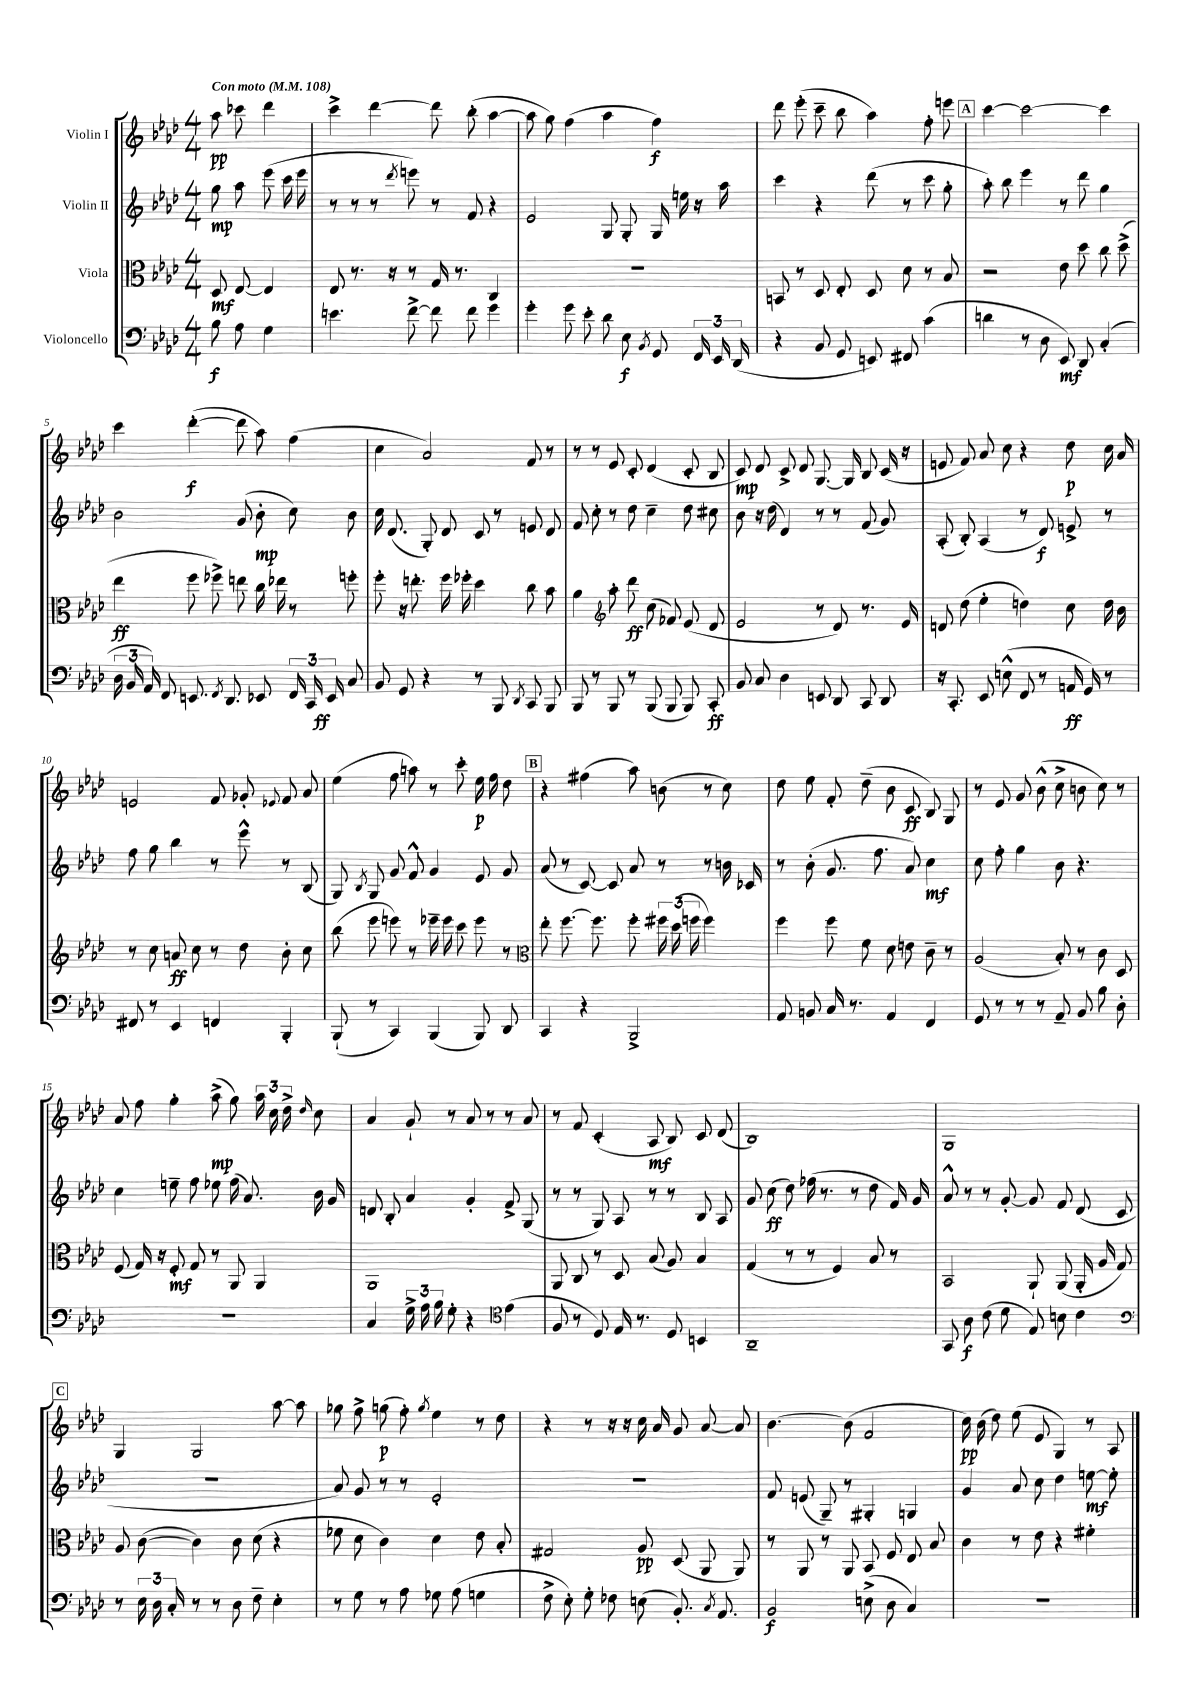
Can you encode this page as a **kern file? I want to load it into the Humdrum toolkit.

**kern	**kern	**kern	**kern
*staff4	*staff3	*staff2	*staff1
*clefF4	*clefC3	*clefG2	*clefG2
*k[b-e-a-d-]	*k[b-e-a-d-]	*k[b-e-a-d-]	*k[b-e-a-d-]
*M4/4	*M4/4	*M4/4	*M4/4
*MM108	*MM108	*MM108	*MM108
8B-	8D-	8gg	8aa-
8A-	[8E-	8aa-	8ccc-
4G	4E-]	(8eee-	4ddd-
.	.	16ccc	.
.	.	16eee-	.
=	=	=	=
4.e	8E-	8r	4ccc^
.	8.r	8r	.
.	.	8r	[4ddd-
.	16r	.	.
.	.	8qddd-	.
[8f^	8r	8eee)	.
8f]	16G	8r	8ddd-]
.	8.r	.	.
8f	.	8f	(8bb-'
4g	4C	4r	[4aa-
=	=	=	=
4g'	1r	2e-	8aa-]
.	.	.	8gg)
8g	.	.	(4ff
8e-'	.	.	.
8d-	.	8G	4aa-
8E-	.	8G'	.
8qBB-	.	.	.
8GG	.	16G	4ff)
.	.	16ee	.
24FF	.	16r	.
24EE-	.	.	.
.	.	16aa-	.
(24DD-	.	.	.
=	=	=	=
4r	8BB	4ccc	8ddd-
.	8r	.	(8eee-'
8BB-	8D-	4r	8ccc~
8GG	8E-'	.	8bb-
8EE)	8D-	(8ddd-	4aa-)
8FF#	8d-	8r	.
(4c	8r	8ccc	8ff'
.	8B-	8gg'	8eee
=	=	=	=
4d	2r	8aa-')	[4ccc
.	.	8bb-	.
8r	.	4eee-	2ccc_
8D-	.	.	.
8EE-)	8e-	8r	.
8DD-	8dd-	8ddd-	.
(4C'	8cc	4gg	4ccc]
.	(8dd-^	.	.
=	=	=	=
24D-	4ee-	2b-	4ccc
24BB-	.	.	.
24AA-)	.	.	.
8FF	.	.	.
8.EE	8ff	.	([4ddd-'
.	8ff-^)	.	.
8qFF	.	.	.
8.DD-	.	.	.
.	8ee	(8g	8ddd-]
8EE-	16cc	8b-'	8aa-)
.	16ee-	.	.
24FF	8r	8cc)	(4ff
24CC	.	.	.
24EE-	.	.	.
8C	8ff'	8b-	.
=	=	=	=
8BB-	8ff'	16cc	4cc
.	.	(8.d-	.
8GG	16r	.	.
.	8.ee'	.	.
4r	.	8G')	2a-)
.	16ff	8d-	.
.	16ff-'	.	.
8r	4dd-	8c	.
8BBB-	.	8r	.
8qDD-	.	.	.
8CC	8cc	8e	8f
8BBB-	8b-	8d-	8r
=	=	=	=
8BBB-	4a-	8f	8r
8r	.	8cc'	8r
*	*clefG2	*	*
8BBB-	8aa-'	8r	8e-
8r	8ddd-	8dd-	8c'
(8BBB-	(8cc	4cc~	(4d-
8BBB-	8f-)	.	.
8BBB-)	(8e-	8dd-	8c'
8CC'	8d-	8cc#	8B-
=	=	=	=
8BB-	2e-	8b-	8c)
8C	.	16r	8d-
.	.	(16dd-	.
4D-	.	4d-)	8c^
.	.	.	8d-
8EE	8r	8r	[8.G
8DD-	8d-)	8r	.
.	.	.	16G]
8CC	8.r	(8f	8B-
8DD-	.	8g)	(16c
.	16e-	.	16r
=	=	=	=
16r	8d	(8A-'	8e
8.CC'	.	.	.
.	(8dd-	8B-')	8f)
8EE-	4ee-'	(4A-	8a-
(8E^^	.	.	8cc
8FF	4dd)	8r	4r
8r	.	8d-)	.
16AA	8cc	8e^	8dd-
16GG)	.	.	.
8r	16dd	8r	16cc
.	16b-	.	16a-
=	=	=	=
8FF#	8r	8ff	2e
8r	8cc	8gg	.
4EE-	8a	4bb-	.
.	8cc	.	.
4FF	8r	8r	8f
.	8dd-	8eee-^^	8g-'
.	.	.	8qqe-
4BBB-'	8b-'	8r	8f
.	8cc	(8B-	8a-
=	=	=	=
(8BBB-`	(8bb-	8G)	(4ee-
.	.	8qB-	.
8r	8eee-	8G	.
4CC)	8eee)	8g	8ff
.	8r	8f^^	8aa)
(4BBB-	16eee-~	4g	8r
.	16eee-	.	.
.	8ccc	.	8ccc'
8BBB-)	8eee-	8e-	16ee-
.	.	.	16ff
8DD-	8r	8g	8dd-
=	=	=	=
*	*clefC3	*	*
4CC	8ee-'	(8a-	4r
.	[8.ff	8r	.
4r	.	[8c)	(4ff#
.	8.ff]	.	.
.	.	8c]	.
2BBB-^	8ff'	8a-	8aa-)
.	24ff#	8r	(8b
.	(24dd-	.	.
.	24ff	.	.
.	4ff)	8r	8r
.	.	16b	8cc)
.	.	16c-	.
=	=	=	=
8AA-	4ff	8r	8dd-
8BB	.	(8b-'	8ee-
16C	8ff	8.g	8f'
8.r	.	.	.
.	8f	.	(8dd-~
.	.	8.ff	.
4AA-	8d-	.	8b-
.	8e	8a-)	8c
4FF	8c~	4cc	8B-)
.	8r	.	8G
=	=	=	=
8GG	(2A-	8cc	8r
8r	.	8ff'	8e-
8r	.	4gg	8g
8r	.	.	(8b-^^
8AA-~	8B-')	8b-	8cc^
8BB-	8r	4.r	8b
8B-	8c	.	8cc)
8D-'	8D-	.	8r
=	=	=	=
1r	(8F	4cc	8a-
.	16G)	.	8ff
.	16r	.	.
.	8F'	8ee~	4gg'
.	8G	8ff	.
.	8r	8ee-	(8aa-^
.	8AA-	(16ff	8gg)
.	.	8.a-)	.
.	4AA-	.	24aa-
.	.	.	24cc
.	.	.	24dd-^
.	.	.	16qqdd-
.	.	16b-	8cc
.	.	16g	.
=	=	=	=
4C	1AA-	8d	4a-
.	.	8B-'	.
24G^	.	4a-	8g`
24A-	.	.	.
24B-	.	.	.
8G'	.	.	8r
4r	.	4g'	8a-
.	.	.	8r
*clefC4	*	*	*
(4e-	.	8f^	8r
.	.	(8G	8a-
=	=	=	=
8F	8AA-	8r	8r
8r	8C	8r	8f
8D-)	8r	8G)	(4c'
16E-	8D-	8A-	.
8.r	.	.	.
.	(8B-	8r	8A-
8D-	8A-)	8r	8B-)
4BB	4B-	8B-	8c
.	.	8A-	(8d-
=	=	=	=
1AA-~	(4G	8g	1B-)
.	.	(8cc	.
.	8r	8dd-)	.
.	8r	(16ff-	.
.	.	8.r	.
.	4F)	.	.
.	.	8r	.
.	8B-	8dd-	.
.	8r	16f)	.
.	.	16g	.
=	=	=	=
8GG	2BB-	8a-^^	1G
8A-	.	8r	.
(8c	.	8r	.
8d-	.	[8g'	.
8E-)	8AA-`	8g]	.
8B	(8AA-	8f	.
4c	16AA-'	(8d-	.
.	16A-	.	.
.	8G)	8c	.
=	=	=	=
*clefF4	*	*	*
8r	8A-	1r	4G
24E-	([8c	.	.
24D-	.	.	.
24C'	.	.	.
8r	4c])	.	2G
8r	.	.	.
8D-	8c	.	.
8F~	(8d-	.	.
4E-'	4r	.	[8aa-
.	.	.	8aa-]
=	=	=	=
8r	8f-	8a-)	8gg-
8G	8d-	8g	8ff^
8r	4c)	8r	(8gg
8A-	.	8r	8ff')
.	.	.	8qgg
8G-	4d-	2e-'	4ee-
(8A-	.	.	.
4G	8e-	.	8r
.	8B-'	.	8dd-
=	=	=	=
8F^	2G#	1r	4r
8E-')	.	.	.
8G'	.	.	8r
8F-	.	.	16r
.	.	.	16r
(8E	8A-	.	16cc
.	.	.	16a-
8.BB-')	(8D-	.	8g
.	8AA-	.	[8a-
8qC	.	.	.
8.AA-	.	.	.
.	8AA-)	.	8a-]
=	=	=	=
2BB-	8r	8f	[4.b-
.	8AA-	(8e	.
.	8r	8G~)	.
.	8AA-	8r	(8b-]
(8E^	8BB-	4G#'	2f
8D-	8F	.	.
4C)	8E-	4G	.
.	8B-	.	.
=	=	=	=
1r	4c	4g	16cc)
.	.	.	(16b-
.	.	.	8dd-)
.	8r	8a-	(8ee-
.	8e-	8cc	8e-
.	4r	4dd-	4G)
.	4f#'	[8ee	8r
.	.	8ee']	8A-
==	==	==	==
*-	*-	*-	*-
